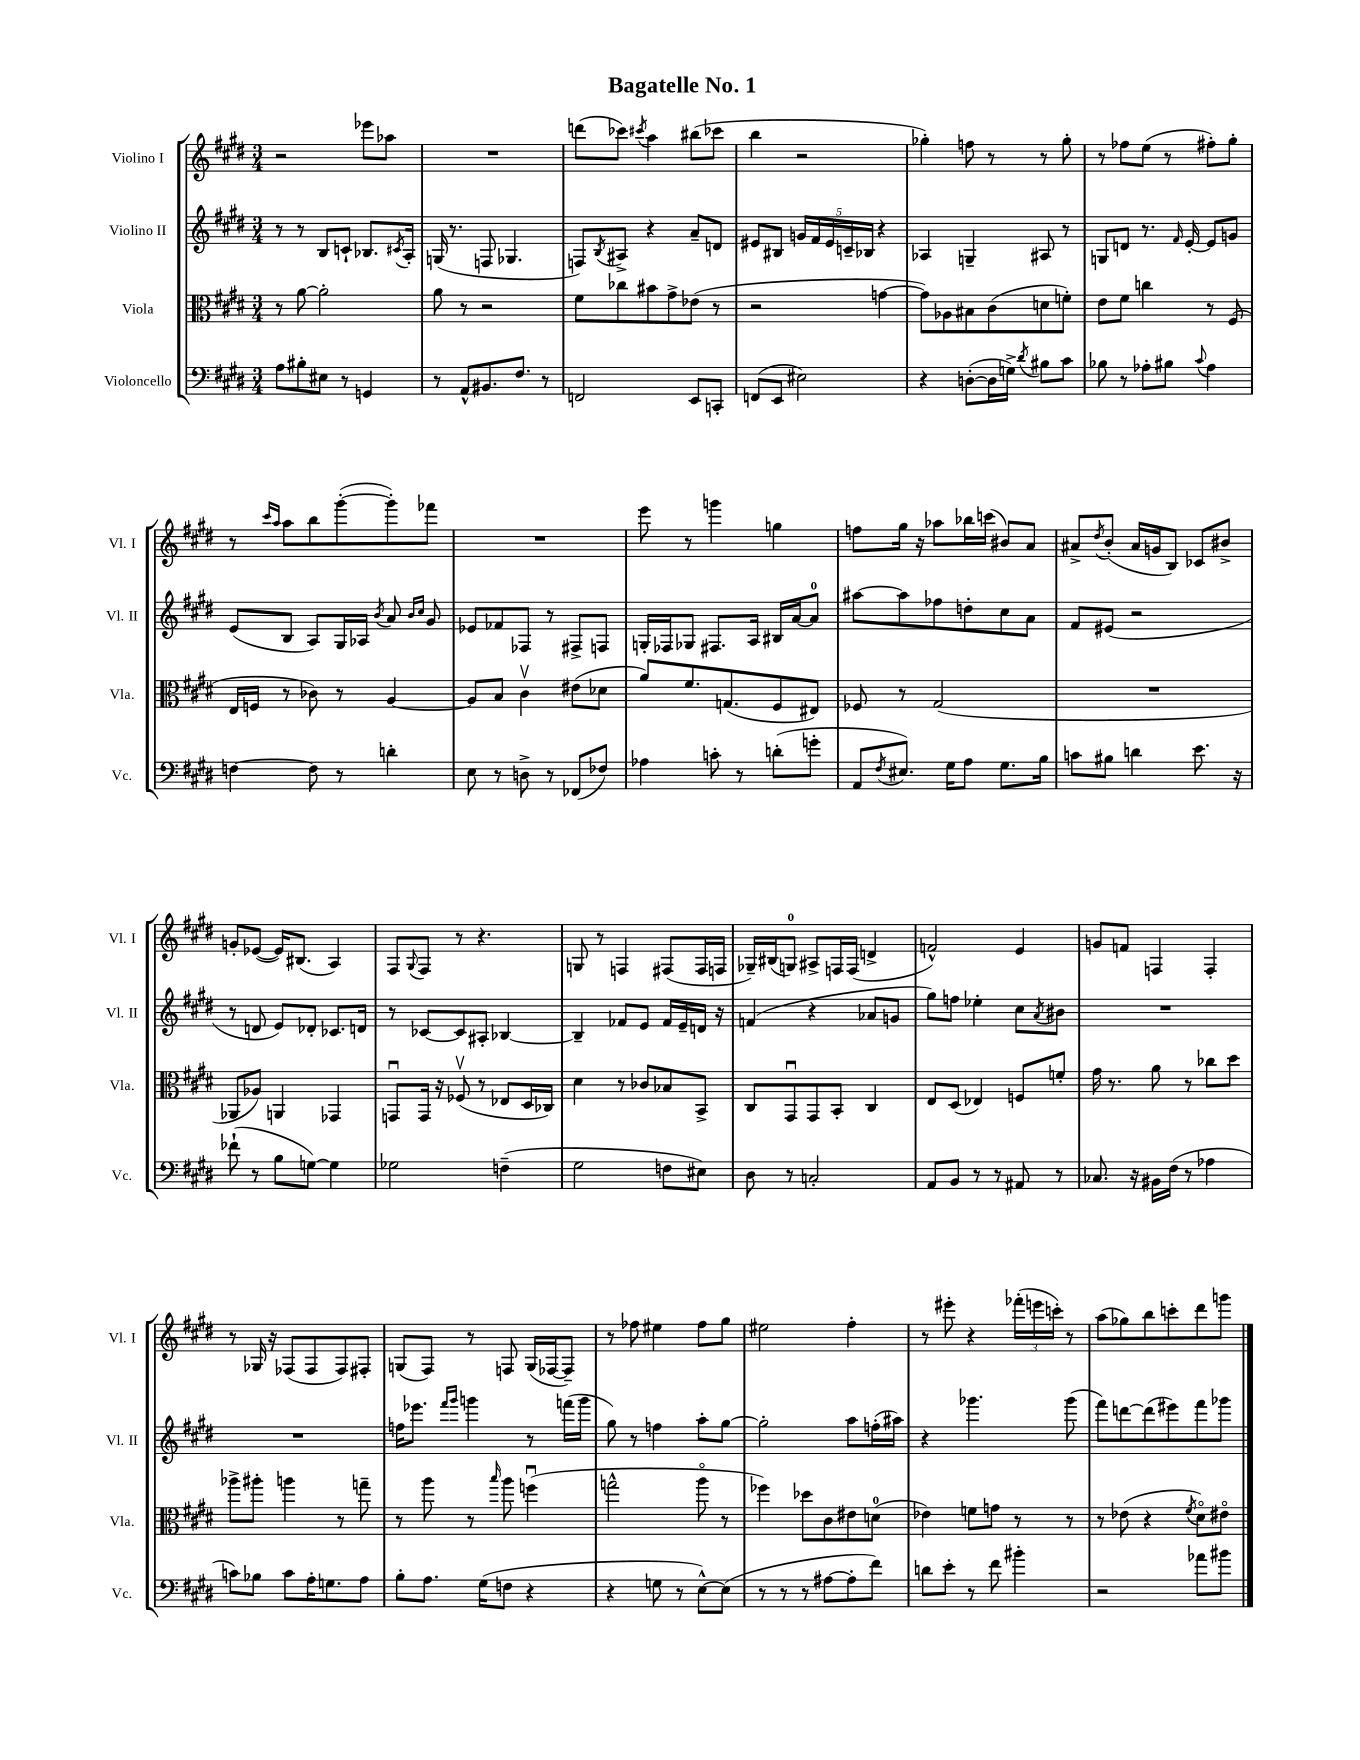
\header { title = "Bagatelle No. 1" }
<<
\new StaffGroup <<
\new Staff = "s0" \with { instrumentName = "Violino I" shortInstrumentName = "Vl. I" } {
    \clef treble \key e \major \numericTimeSignature \time 3/4
    r2 ees'''8 aes''8 |
    R2. |
    d'''8( ces'''8) \acciaccatura { cis'''8 } a''4 bis''8( ces'''8 |
    b''4 r2 |
    ges''4-.) f''8 r8 r8 ges''8-. |
    r8 fes''8 e''8( r8 fis''8-.) gis''8-. |
    r8 \grace { cis'''16 a''16 } a''8 b''8 gis'''8~-.( gis'''8-.) fes'''8 |
    R2. |
    e'''8 r8 g'''4 g''4 |
    f''8 gis''16 r16 aes''8 bes''16 c'''16( bis'8) a'8 |
    ais'8-> \acciaccatura { dis''8 } b'8-.( ais'16 g'16 b8) ces'8 bis'8-> |
    g'8-. ees'8~( ees'16) bis8.( a4) |
    fis8 \appoggiatura { gis8 } fis8 r8 r4. |
    g8 r8 f4 fis8( fis16 f16 |
    ges16--) bis16( g8-0) ais8-> f16 f16( d'4-> |
    f'2-^) e'4 |
    g'8 f'8 f4 f4-. |
    r8 ges16 r16 fes8( fes8 fes8) fis8-. |
    g8( fis8) r8 f8 g16( fes16~ fes8--) |
    r8 fes''8 eis''4 fes''8 gis''8 |
    eis''2 fis''4-. |
    r8 eis'''8-. r4 \tuplet 3/2 { fes'''16-.( e'''16 c'''16-.) } r8 |
    a''8( ges''8) b''8 c'''8-. dis'''8 g'''8 \bar "|." |
}
\new Staff = "s1" \with { instrumentName = "Violino II" shortInstrumentName = "Vl. II" } {
    \clef treble \key e \major \numericTimeSignature \time 3/4
    r8 r8 b8 c'8-! bes8. \acciaccatura { cis'8 } a16-. |
    g16( r8. f8 ges4. |
    f8) \acciaccatura { b8 } ais8-> r4 a'8-- d'8 |
    eis'8 bis8 \tuplet 5/4 { g'16 fis'16 eis'16 c'16-- bes16 } r4 |
    aes4 g4-- ais8 r8 |
    g8 d'8 r8. \grace { fis'16 } e'16~-. e'8 g'8 |
    e'8( b8 a8) gis16 aes16 \acciaccatura { b'8 } a'8 \grace { b'16 cis''16 } gis'8 |
    ees'8 fes'8 fes8 r8 fis8-> f8 |
    g16-. fes16 ges8 fis8. a16 bis16 a'16~ a'8-0 |
    ais''8~ ais''8 fes''8 d''8-. cis''8 a'8 |
    fis'8 eis'8( r2 |
    r8 d'8 e'8) des'8-. ces'8. d'16 |
    r8 ces'8~ ces'8 ais8-. bes4~ |
    bes4-- fes'8 e'8 fes'16 e'16-- d'16 r16 |
    f'4( r4 aes'8 g'8 |
    gis''8) f''8 ees''4-. cis''8 \acciaccatura { a'8 } bis'8 |
    R2. |
    R2. |
    f''16 ees'''8. \grace { fis'''16 gis'''16 } g'''4 r8 f'''16( g'''16 |
    gis''8) r8 f''4 a''8-. gis''8~ |
    gis''2-. a''8 f''16-.( ais''16) |
    r4 ges'''4. ges'''8( |
    fis'''8) d'''8~ d'''8( eis'''8) fis'''8 ges'''8 \bar "|." |
}
\new Staff = "s2" \with { instrumentName = "Viola" shortInstrumentName = "Vla." } {
    \clef alto \key e \major \numericTimeSignature \time 3/4
    r8 a'8~ a'2-. |
    a'8 r8 r2 |
    fis'8 ces''8 bis'8 gis'8-> ees'8( r8 |
    r2 g'4~ |
    g'8) aes8 bis8 cis'8( d'8 f'8-.) |
    e'8 fis'8 c''4 r8 fis8( |
    e16 f16 r8 ces'8) r8 a4~ |
    a8 b8 cis'4\upbow eis'8( des'8 |
    a'8) fis'8. g8.( fis8 eis8) |
    fes8 r8 gis2( |
    R2. |
    aes,8 aes8) a,4 ges,4 |
    g,8\downbow g,16 r16 fes8\upbow( r8 ees8 dis16 ces16) |
    dis'4 r8 ces'8 bes8 b,8-> |
    cis8 gis,8\downbow gis,8 b,8-. cis4 |
    e8 dis8( ees4) f8 f'8-. |
    gis'16 r8. a'8 r8 ces''8 dis''8 |
    aes''8-> ais''8-. a''4 r8 g''8-- |
    r8 a''8 r8 \grace { b''16 } a''8 f''4\downbow( |
    g''2-^ a''8\flageolet r8 |
    fes''4) des''8 cis'8 eis'8 d'8-0( |
    ees'4) f'8 g'8 r8 r8 |
    r8 ees'8( r4 \acciaccatura { fis'8 } dis'8\flageolet) eis'8\flageolet \bar "|." |
}
\new Staff = "s3" \with { instrumentName = "Violoncello" shortInstrumentName = "Vc." } {
    \clef bass \key e \major \numericTimeSignature \time 3/4
    a8 bis8-. eis8 r8 g,4 |
    r8 a,8-^ bis,8. fis8. r8 |
    f,2 e,8 c,8-. |
    f,8( e,8 eis2) |
    r4 d8~-.( d16 g16->) \acciaccatura { dis'8 } bis8 cis'8 |
    bes8 r8 aes8-. bis8 \appoggiatura { cis'8 } aes4 |
    f4~ f8 r8 d'4-. |
    e8 r8 d8-> r8 fes,8( fes8) |
    aes4 c'8-. r8 d'8-.( g'8-. |
    a,8 \acciaccatura { fis8 } eis8.) gis16 a8 gis8. b16 |
    c'8 bis8 d'4 e'8. r16 |
    fes'8-!( r8 b8 g8~) g4 |
    ges2 f4--( |
    gis2 f8 eis8) |
    dis8 r8 c2-. |
    a,8 b,8 r8 r8 ais,8 r8 |
    ces8. r16 bis,16 fis16( r8 aes4 |
    c'8) bes8 c'8 a16-. g8. a8 |
    b8-. a8. gis16( f8 r4 |
    r4 g8 r8 e8~-^) e8( |
    r8 r8 r8 ais8~ ais8-. fis'8) |
    d'8 e'8-. r8 fis'8 bis'4-. |
    r2 aes'8 bis'8 \bar "|." |
}
>>
>>
\layout { \context { \Score \remove "Bar_number_engraver" } }
